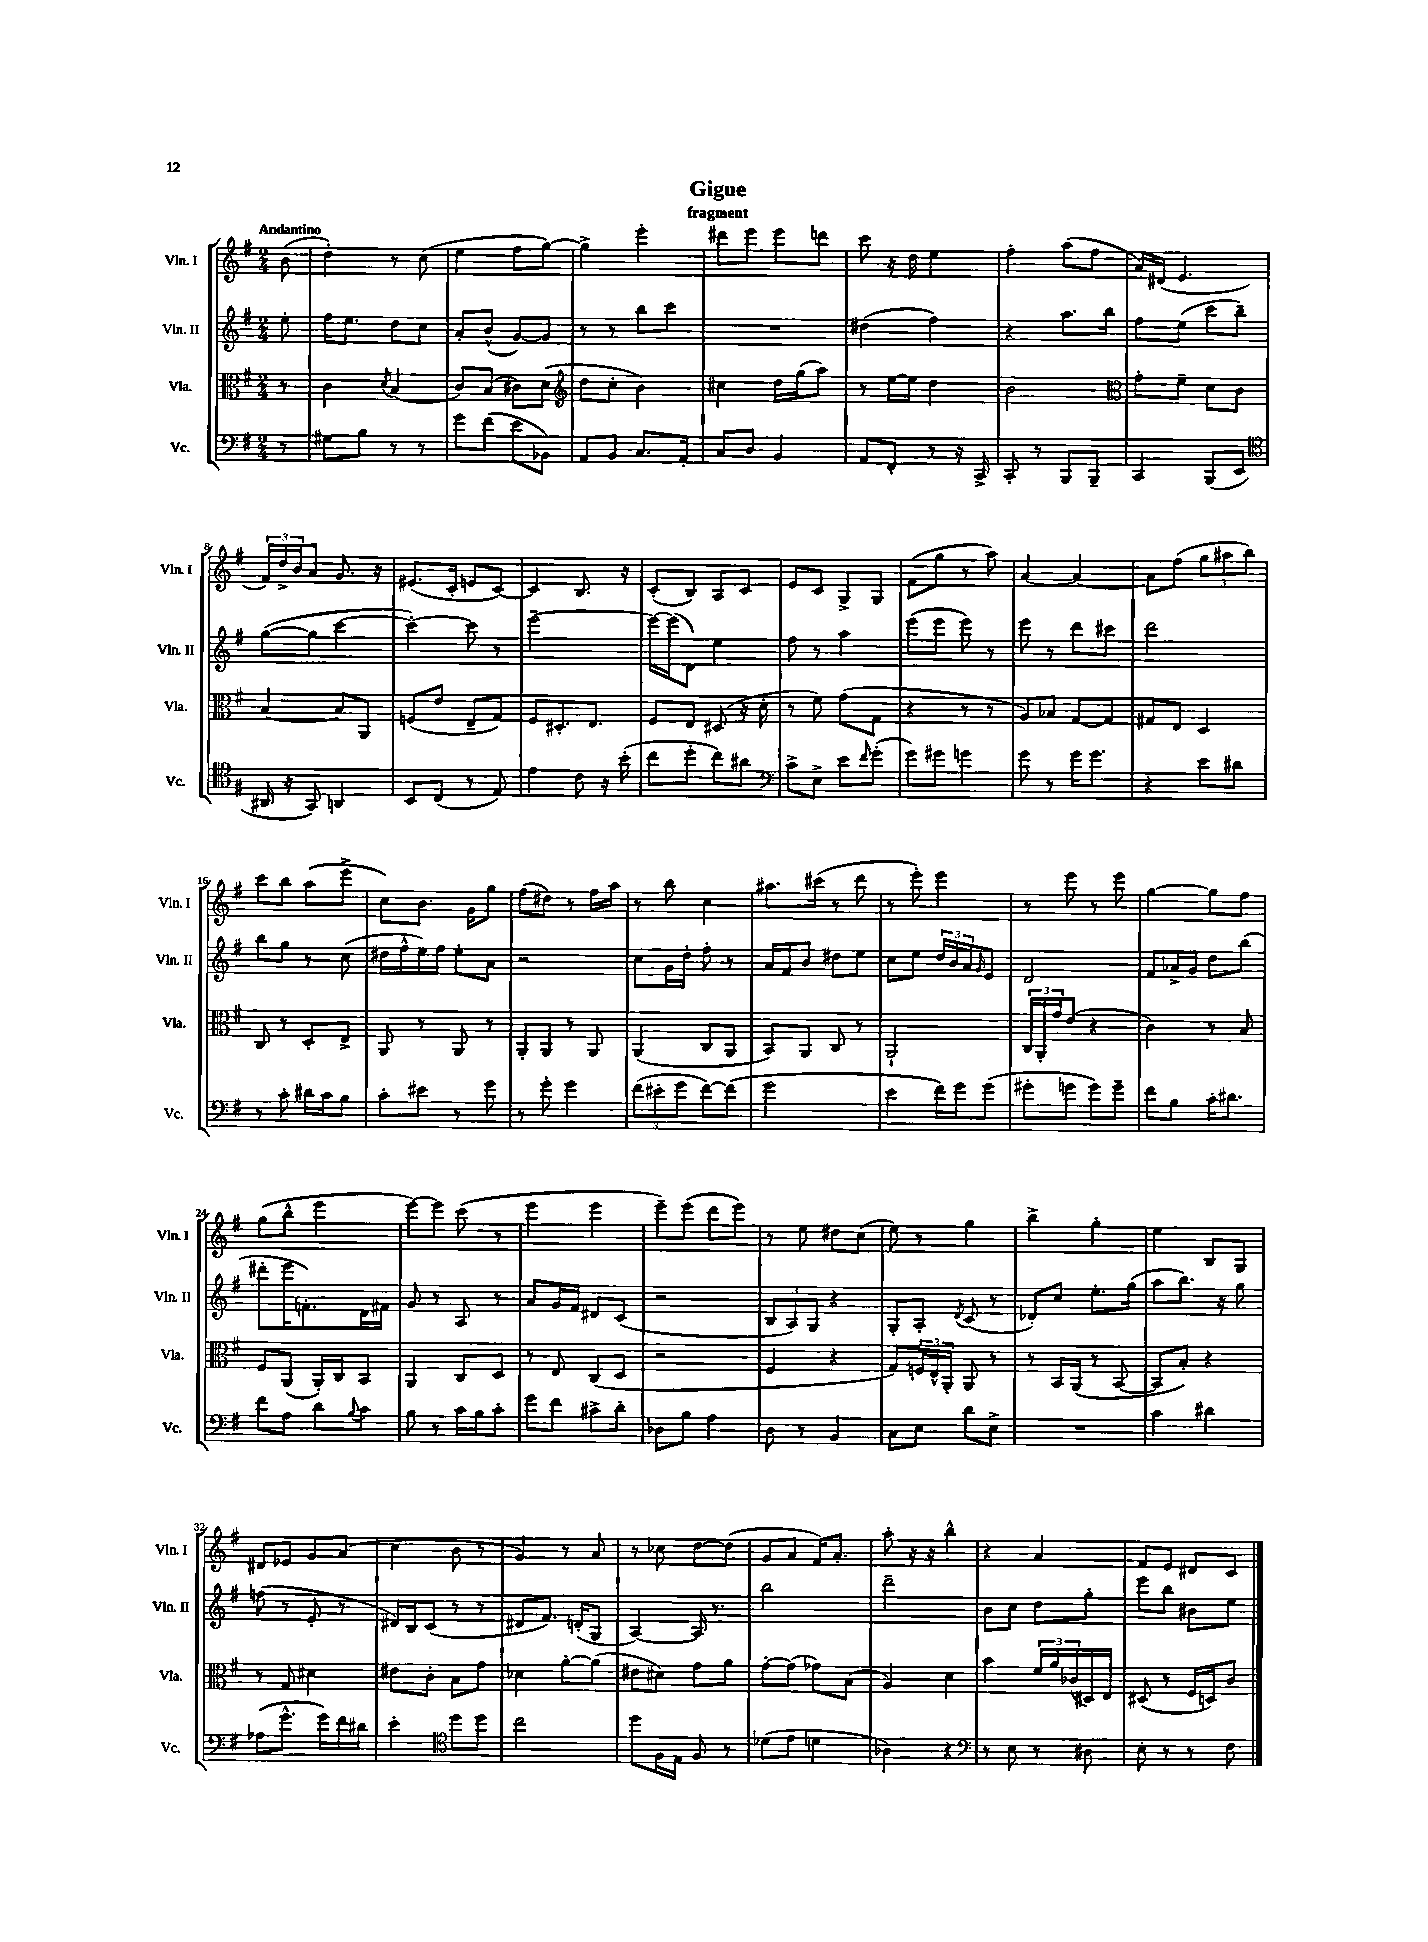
\header { title = "Gigue" subtitle = "fragment" }
<<
\new StaffGroup <<
\new Staff = "s0" \with { instrumentName = "Vln. I" shortInstrumentName = "Vln. I" } {
    \clef treble \key g \major \numericTimeSignature \time 2/4 \partial 8 \tempo "Andantino"
    b'8( |
    d''4-.) r8 c''8( |
    e''4 fis''8 g''8~) |
    g''4-> e'''4-. |
    dis'''8 e'''8 e'''8 d'''8 |
    c'''8 r16 d''16 e''4 |
    fis''4-. a''8( fis''8 |
    a'16) dis'16( e'4. |
    \tuplet 3/2 { fis'16) d''16-> b'16 } a'8 g'8. r16 |
    eis'8.( c'16-. e'8 c'8~) |
    c'4 b8. r16 |
    c'8-.( b8) a8 c'8 |
    e'8 c'8 g8-> g8 |
    fis'8( g''8 r8 a''8) |
    a'4~ a'4~ |
    a'8 fis''8( \tuplet 3/2 { g''8 ais''8 b''8) } |
    c'''8 b''8 a''8( e'''8-> |
    c''8) b'8. g'16 g''8 |
    fis''8( dis''8) r8 fis''16 a''16 |
    r8 b''8 c''4 |
    ais''8. cis'''16( r8 d'''8 |
    r8 e'''8-.) e'''4 |
    r8 e'''8 r8 e'''8 |
    g''4~ g''8 fis''8 |
    g''8( b''8-^ e'''4 |
    e'''8~) e'''8 c'''8( r8 |
    e'''4 e'''4 |
    e'''8--) e'''8( d'''8 e'''8) |
    r8 e''8 dis''8 c''8( |
    e''8) r8 g''4 |
    b''4-> g''4-. |
    e''4 b8 g8 |
    dis'8 ees'8 g'8 a'8( |
    c''4 b'8 r8 |
    g'4) r8 a'8 |
    r8 ces''8 d''8~ d''8( |
    g'8 a'8 fis'16) a'8.-. |
    a''8-. r16 r16 b''4-^ |
    r4 a'4 |
    fis'8 e'8 dis'8 c'8 \bar "|." |
}
\new Staff = "s1" \with { instrumentName = "Vln. II" shortInstrumentName = "Vln. II" } {
    \clef treble \key g \major \numericTimeSignature \time 2/4 \partial 8
    e''8-. |
    fis''16 e''8. d''8 c''8 |
    a'8-. b'8-^( g'8~) g'8 |
    r8 r8 b''8 c'''8 |
    R2 |
    dis''4( fis''4) |
    r4 a''8. b''16 |
    fis''8 e''8( c'''8 b''8--) |
    g''8~( g''8 c'''4~ |
    c'''4~-.) c'''8 r8 |
    e'''2~-- |
    e'''16~ e'''16( d'8) e''4 |
    fis''8 r8 a''4 |
    e'''8( e'''8 e'''8) r8 |
    e'''8 r8 d'''8 cis'''8 |
    d'''2 |
    b''8 g''8 r8 c''8( |
    dis''16 fis''16-^ e''16) fis''16 e''8-. a'8 |
    r2 |
    c''8 g'16 d''16-. fis''8-. r8 |
    a'16 fis'16 b'8 dis''8 e''8 |
    c''8 e''8 \tuplet 3/2 { d''16 b'16 a'16 } \grace { g'16 } e'8 |
    d'2 |
    fis'8 aes'16-> g'16 d''8 b''8( |
    dis'''8-. e'''16 f'8.-.) d'16 fis'16 |
    g'8 r8 a8 r8 |
    a'8 g'16 fis'16 dis'8 c'8( |
    r2 |
    \tuplet 3/2 { b8 a8) g8 } r4 |
    g8-. a8-. \acciaccatura { d'8 } c'8( r8 |
    des'8-.) c''8 e''8.-. g''16( |
    a''8 b''8.) r16 g''8 |
    f''8( r8 e'8-. r8 |
    dis'16) b16 c'8( r8 r8 |
    dis'8 fis'8.) d'16-.( g8 |
    a4~) a16 r8. |
    b''2 |
    d'''2-- |
    b'8 c''8 d''8 g''8-. |
    e'''8 b''8 bis'8 e''8 \bar "|." |
}
\new Staff = "s2" \with { instrumentName = "Vla." shortInstrumentName = "Vla." } {
    \clef alto \key g \major \numericTimeSignature \time 2/4 \partial 8
    r8 |
    c'4 \acciaccatura { d'8 } b4( |
    c'8) b8( cis'8) d'8( |
    \clef treble d''8 c''8-. b'4) |
    cis''4 d''16 g''16( a''8) |
    r8 e''16~ e''16 d''4 |
    b'2 |
    \clef alto g'8-. fis'8-- d'8 c'8 |
    b4~ b8 a,8 |
    f8( e'8 e8-- g8) |
    fis8 dis8.-. e8. |
    fis8 e8 dis8( r16 d'16-. |
    r8 fis'8) g'8( g8 |
    r4 r8 r8 |
    a8) bes8 g8~ g8 |
    gis8 e8 d4 |
    c8 r8 d8-. e8-> |
    a,8 r8 a,8 r8 |
    a,8-. a,8 r8 a,8 |
    a,4( c8 a,8 |
    b,8) a,8 c8 r8 |
    a,2-! |
    \tuplet 3/2 { c16 a,16-. g'16 } e'8( r4 |
    c'4) r8 b8 |
    fis8 a,8( a,16-.) c16 b,8 |
    a,4 c8 d8 |
    r8 e8 c8( d8 |
    r2 |
    fis4 r4 |
    g8) \tuplet 3/2 { f16 e16-^ a,16-. } a,8 r8 |
    r8 b,16 a,16( r8 b,8~ |
    b,8 b8-.) r4 |
    r8 g8 dis'4 |
    eis'8 c'8-. b8 g'8 |
    des'4 a'8~-. a'8( |
    eis'8 dis'8) g'8 a'8 |
    g'8~-. g'8( ges'8) b8( |
    a4) d'4 |
    b'4 \tuplet 3/2 { fis'16 a'16 ces'16( } dis16) e16 |
    dis8( r8 fis16 d16) c'8 \bar "|." |
}
\new Staff = "s3" \with { instrumentName = "Vc." shortInstrumentName = "Vc." } {
    \clef bass \key g \major \numericTimeSignature \time 2/4 \partial 8
    r8 |
    gis8 b8 r8 r8 |
    g'8 fis'8( e'8 bes,8) |
    a,8 b,8 c8. a,16-. |
    c8 d8 b,4 |
    a,8 fis,8-. r8 r16 c,16-> |
    c,8-. r8 b,,8 b,,8-- |
    c,4 b,,8( e,8 |
    \clef tenor ais,16 r16 g,8) a,4 |
    b,8 c8( r8 e8) |
    e'4 c'8 r16 b'16-.( |
    c''8 d''8-. c''8) ais'8 |
    \clef bass c'8-> e8-> e'8 \grace { fis'16 } g'8-.( |
    g'8) gis'8 g'4 |
    g'8 r8 g'16 g'8. |
    r4 e'8 dis'8 |
    r8 c'8-. dis'16 c'16 b8 |
    c'8-. eis'8 r8 g'8 |
    r8 g'8-. g'4 |
    \tuplet 3/2 { fis'8( eis'8-. g'8 } fis'8~) fis'8( |
    g'2 |
    e'4 fis'16) g'16 g'8( |
    gis'8-. g'8 g'8) g'8-- |
    fis'8 b8 c'16-. dis'8. |
    fis'8 a8 d'8 \appoggiatura { b8 } c'8 |
    b8 r8 c'16 b16 c'8-. |
    g'8 fis'8 cis'8-> d'8-. |
    des8 b8 a4 |
    d8 r8 b,4 |
    c8 e8 d'8 e8-> |
    R2 |
    c'4 dis'4 |
    aes8( g'8.-^ g'16) fis'16 dis'16 |
    e'4-. \clef tenor d''8 d''8 |
    c''2 |
    d''8 fis16 e16 fis8 r8 |
    des'8( e'8 d'4 |
    aes4) r4 |
    \clef bass r8 e8 r8 dis8 |
    e8-. r8 r8 fis8 \bar "|." |
}
>>
>>
